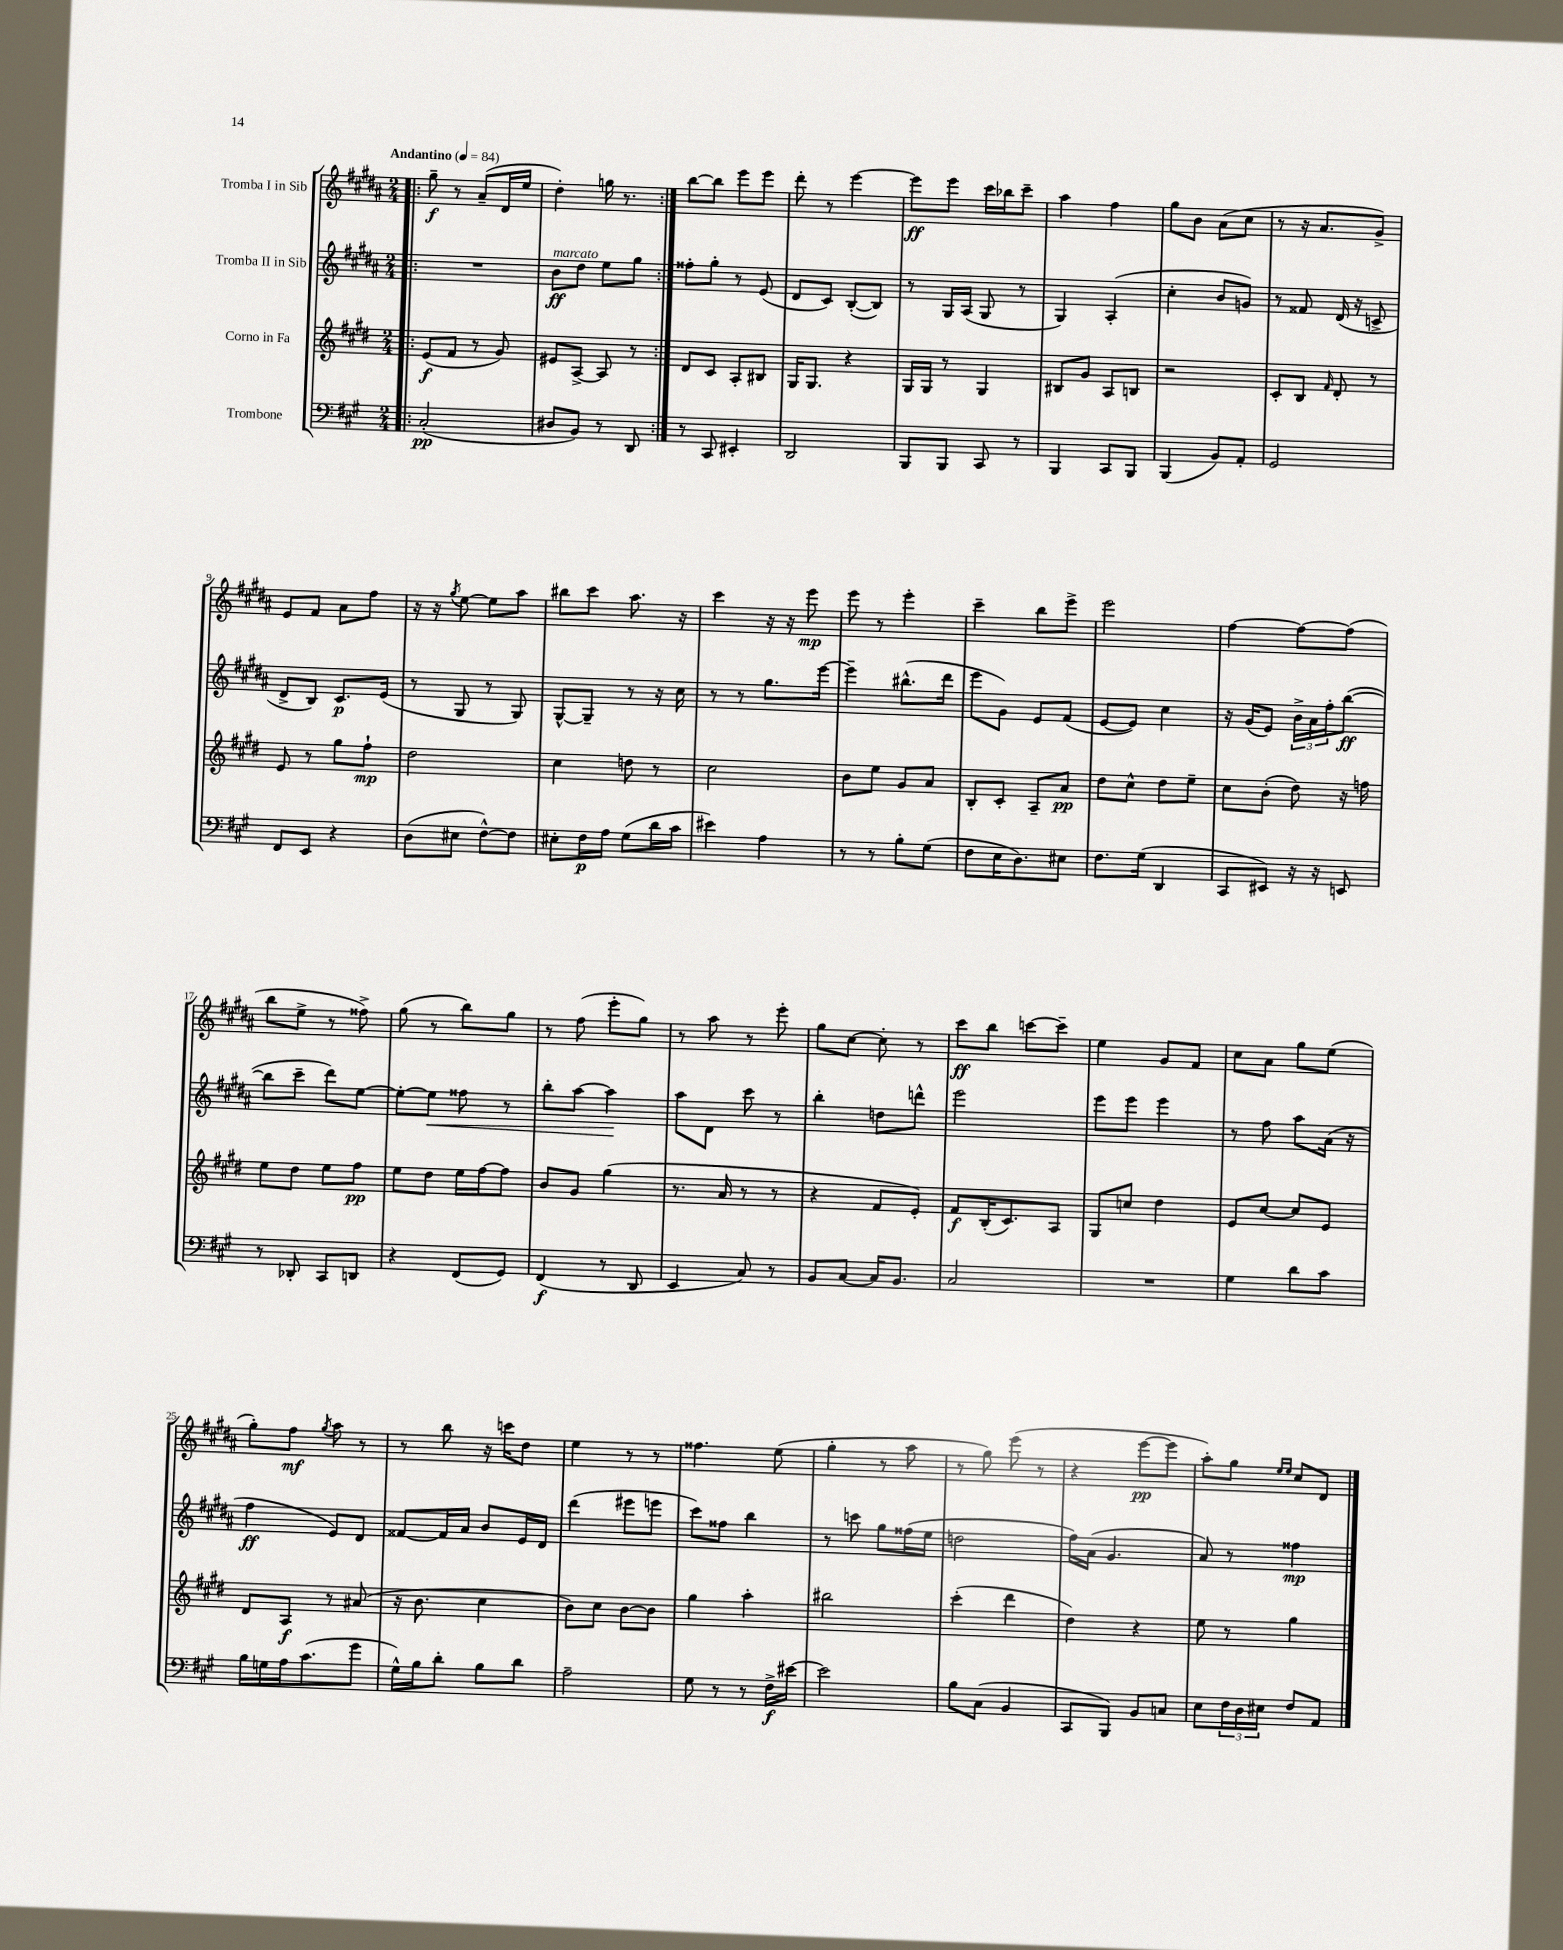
<<
\new StaffGroup <<
\new Staff = "s0" \with { instrumentName = "Tromba I in Sib" } {
    \clef treble \key b \major \numericTimeSignature \time 2/4 \tempo "Andantino" 4 = 84
    \repeat volta 2 { \bar ".|:" gis''8--\f r8 ais'8--( dis'16 e''16 |
    dis''4-.) g''16 r8. | }
    b''8~ b''8 e'''8 e'''8 |
    dis'''8-. r8 e'''4~ |
    e'''8\ff e'''8 cis'''16 bes''16 cis'''8-- |
    ais''4 fis''4 |
    gis''8 b'8 ais'8( cis''8 |
    r8 r16 ais'8. gis'8->) |
    e'8 fis'8 ais'8 fis''8 |
    r16 r16 \acciaccatura { gis''8 } e''8~ e''8 ais''8 |
    bis''8 cis'''8 ais''8. r16 |
    cis'''4 r16 r16 e'''8\mp |
    e'''8 r8 e'''4-. |
    cis'''4-- b''8 e'''8-> |
    e'''2 |
    fis''4~ fis''8~ fis''8( |
    b''8 e''8-> r8 fisis''8->) |
    gis''8( r8 b''8) gis''8 |
    r8 fis''8( e'''8-. gis''8) |
    r8 ais''8 r8 e'''8-. |
    gis''8 cis''8~ cis''8-. r8 |
    cis'''8\ff b''8 c'''8~ c'''8-- |
    e''4 gis'8 fis'8 |
    cis''8 ais'8 gis''8 e''8( |
    gis''8-.) fis''8\mf \acciaccatura { gis''8 } ais''8 r8 |
    r8 b''8 r16 c'''16 dis''8 |
    e''4 r8 r8 |
    fisis''4. e''8( |
    gis''4-. r8 ais''8 |
    r8 gis''8) e'''8( r8 |
    r4 e'''8~\pp e'''8 |
    ais''8-.) gis''8 \grace { e''16 e''16 } cis''8 dis'8 \bar "|." |
}
\new Staff = "s1" \with { instrumentName = "Tromba II in Sib" } {
    \clef treble \key b \major \numericTimeSignature \time 2/4
    \repeat volta 2 { \bar ".|:" R2 |
    b'8\ff^\markup { \italic "marcato" } dis''8 e''8 gis''8 | }
    fisis''8-. gis''8-. r8 e'8( |
    dis'8 cis'8) b8~-.( b8) |
    r8 gis16 ais16( gis8 r8 |
    gis4) ais4-.( |
    cis''4-. b'8 g'8) |
    r8 fisis'8 dis'16( r16 c'8-> |
    dis'8-> b8) cis'8.\p e'16( |
    r8 gis8 r8 gis8) |
    gis8~-^ gis8-- r8 r16 cis''16 |
    r8 r8 gis''8. e'''16~ |
    e'''4-- bis''8.-^( dis'''16 |
    e'''8 gis'8) e'8 fis'8( |
    e'8~ e'8) cis''4 |
    r16 gis'16( e'8) \tuplet 3/2 { b'16-> ais'16 fis''16-. } b''8~\ff( |
    b''8 cis'''8-- dis'''8) e''8~ |
    e''8~-. e''8\< fisis''8 r8 |
    b''8-. ais''8~ ais''4\! |
    ais''8 dis'8 cis'''8 r8 |
    b''4-. d''8 d'''8-^ |
    e'''2 |
    e'''8 e'''8 e'''4 |
    r8 fis''8 ais''8 ais'16( r16 |
    fis''4\ff e'8) dis'8 |
    fisis'8~ fisis'16 ais'16 b'8 e'16 dis'16 |
    dis'''4( eis'''8 e'''8 |
    cis'''8) fisis''8 b''4 |
    r8 c'''8 gis''8 fisis''16( e''16 |
    d''2 |
    fis''16) ais'16( gis'4. |
    ais'8) r8 fisis''4\mp \bar "|." |
}
\new Staff = "s2" \with { instrumentName = "Corno in Fa" } {
    \clef treble \key e \major \numericTimeSignature \time 2/4
    \repeat volta 2 { \bar ".|:" e'8\f( fis'8 r8 gis'8) |
    eis'8 a8~-> a8 r8 | }
    dis'8 cis'8 a8-. bis8 |
    gis16 gis8. r4 |
    gis16 gis16 r8 gis4 |
    bis8 gis'8 a8 b8 |
    r2 |
    cis'8-. b8 \grace { fis'16 } dis'8-. r8 |
    e'8 r8 gis''8 fis''8-!\mp |
    dis''2 |
    cis''4 d''8 r8 |
    cis''2 |
    b'8 e''8 gis'8 a'8 |
    b8-. cis'8-. a8-- a'8\pp |
    dis''8 cis''8-^ dis''8 e''8-- |
    cis''8 b'8-.( dis''8) r16 f''16 |
    e''8 dis''8 e''8 fis''8\pp |
    e''8 dis''8 e''16 fis''16~ fis''8 |
    b'8 gis'8 gis''4( |
    r8. a'16 r8 r8 |
    r4 fis'8 e'8-.) |
    fis'8\f b16-.( cis'8.) a8 |
    gis8 c''8 dis''4 |
    e'8 cis''8~ cis''8 e'8 |
    dis'8 a8\f r8 ais'8( |
    r16 b'8. cis''4 |
    b'8) cis''8 b'8~ b'8 |
    gis''4 a''4-. |
    bis''2 |
    cis'''4-.( dis'''4 |
    dis''4) r4 |
    e''8 r8 gis''4 \bar "|." |
}
\new Staff = "s3" \with { instrumentName = "Trombone" } {
    \clef bass \key a \major \numericTimeSignature \time 2/4
    \repeat volta 2 { \bar ".|:" cis2-.\pp( |
    dis8 b,8) r8 d,8 | }
    r8 cis,8 eis,4-. |
    d,2 |
    b,,8 b,,8 cis,8 r8 |
    b,,4 cis,8 b,,8 |
    b,,4( b,8) a,8-. |
    gis,2 |
    fis,8 e,8 r4 |
    d8( eis8 fis8~-^) fis8 |
    eis8-. fis16\p a16 gis8( d'16 cis'16 |
    eis'4) a4 |
    r8 r8 b8-. gis8( |
    fis8 e16 d8.) eis8 |
    fis8. gis16( d,4 |
    cis,8 eis,8) r16 r16 e,8 |
    r8 des,8-. cis,8 d,8 |
    r4 fis,8( gis,8) |
    fis,4\f( r8 d,8 |
    e,4 cis8) r8 |
    b,8 cis8~ cis16 b,8. |
    cis2 |
    R2 |
    gis4 d'8 cis'8 |
    b16 g16 a16 cis'8.( gis'8 |
    gis16-^) b16 d'8-. b8 d'8 |
    a2-- |
    gis8 r8 r8 fis16->\f eis'16~ |
    eis'2 |
    b8 cis8( b,4 |
    cis,8 b,,8) b,8 c8 |
    e8 \tuplet 3/2 { fis16 d16 eis16 } fis8 a,8 \bar "|." |
}
>>
>>
